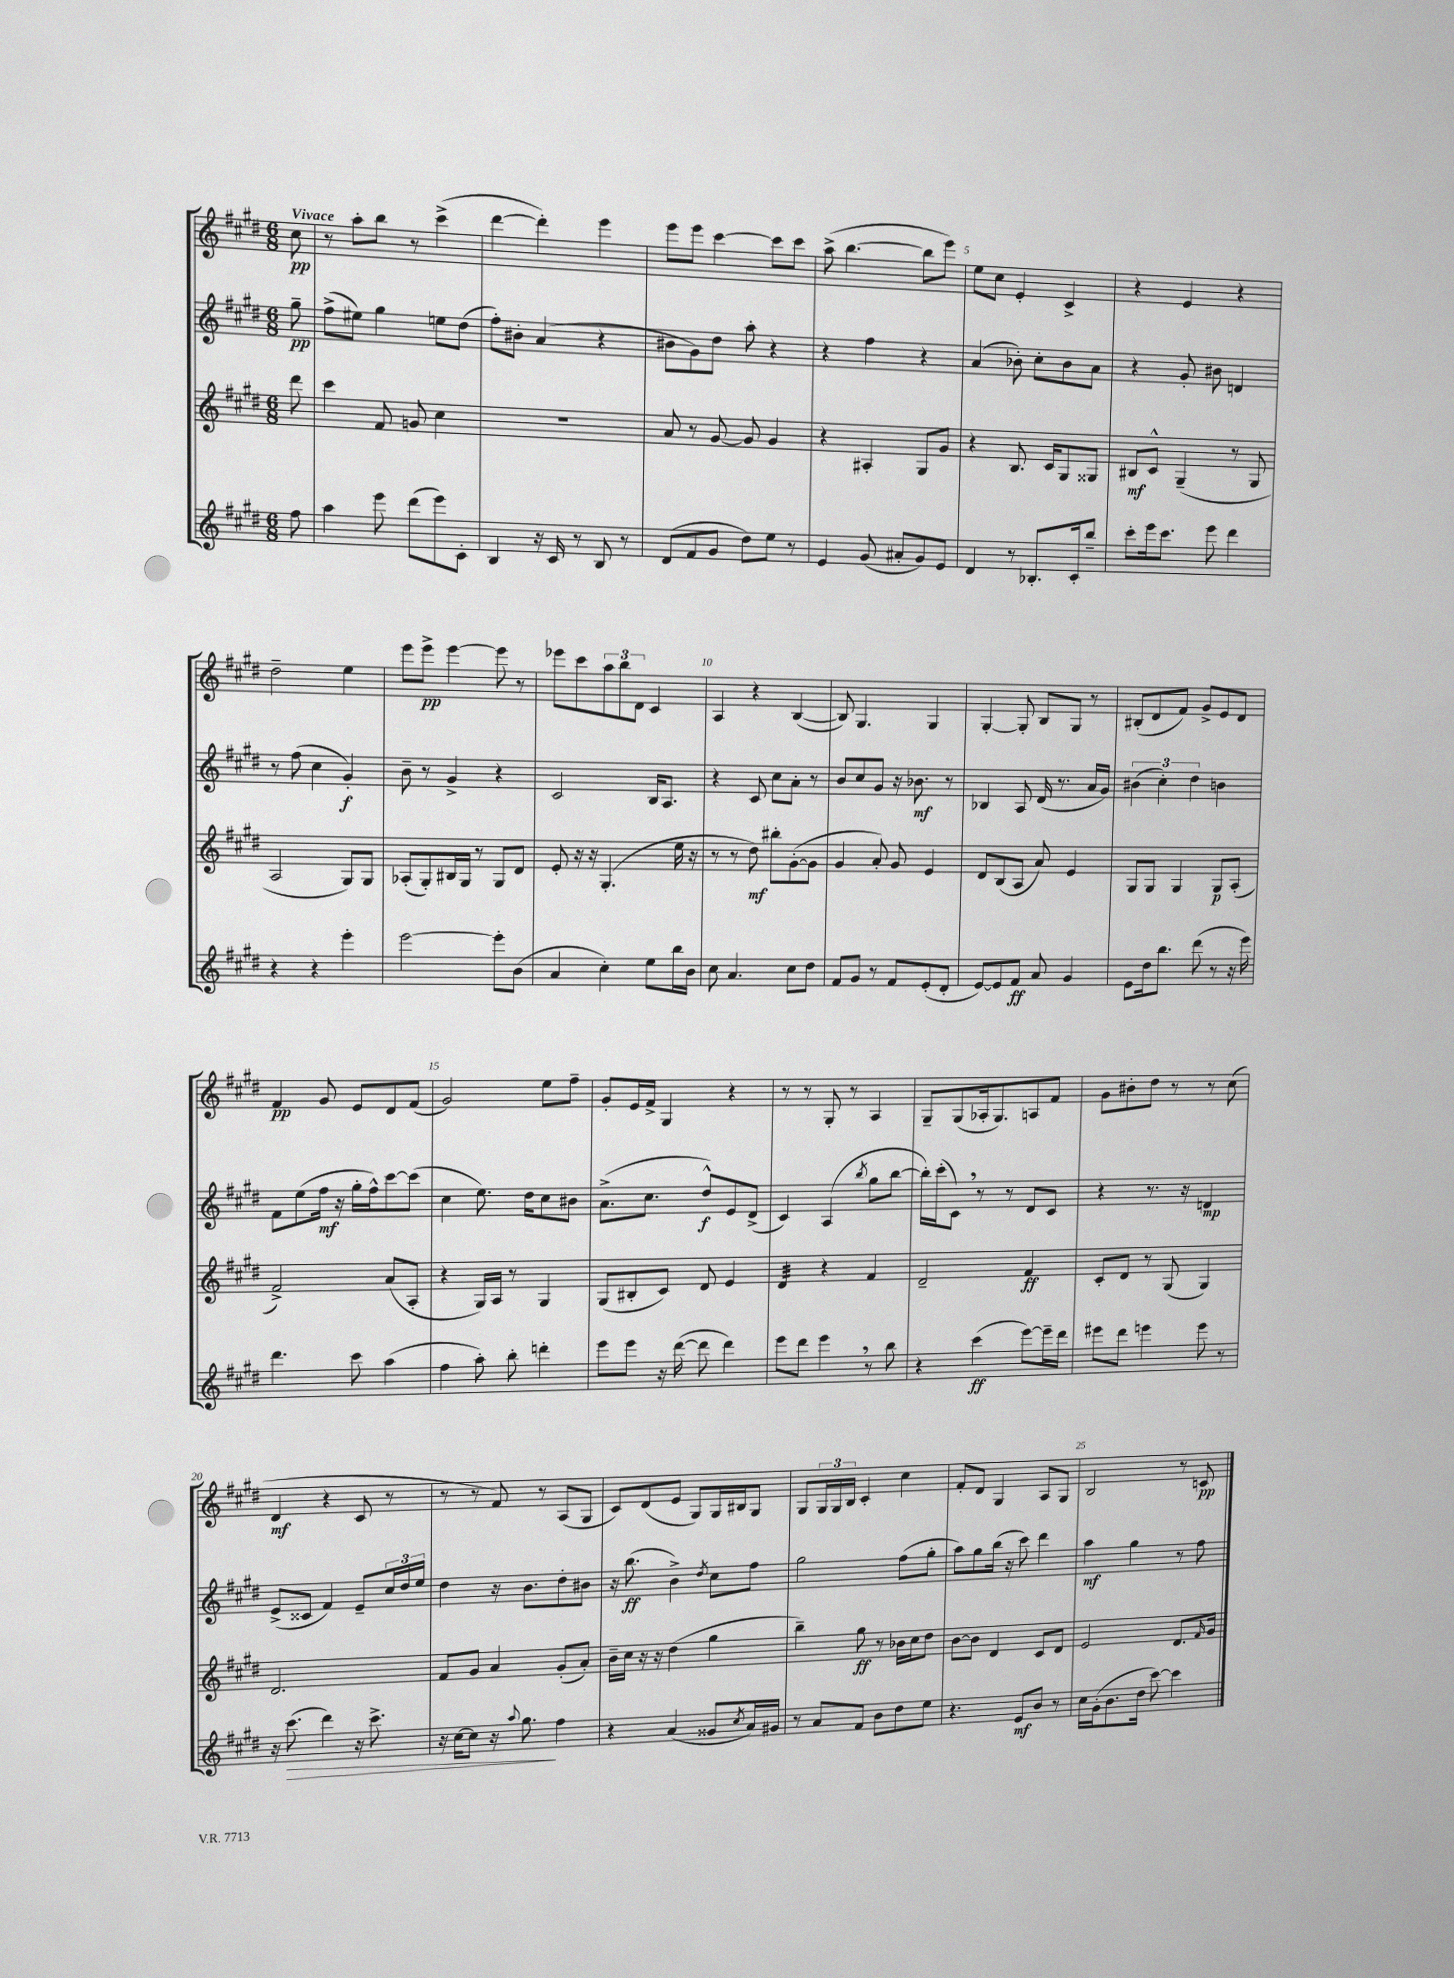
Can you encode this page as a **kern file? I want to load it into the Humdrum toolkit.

**kern	**kern	**kern	**kern
*staff4	*staff3	*staff2	*staff1
*clefG2	*clefG2	*clefG2	*clefG2
*k[f#c#g#d#]	*k[f#c#g#d#]	*k[f#c#g#d#]	*k[f#c#g#d#]
*M6/8	*M6/8	*M6/8	*M6/8
8ff#	8ddd#	8gg#~	8cc#
=	=	=	=
4aa	4ccc#	(8ff#^	8r
.	.	8ee#)	8aa'
8eee	8f#	4gg#	8bb
(8ddd#	8g	.	8r
8eee)	4cc#	8ee	(4ccc#^
8c#'	.	(8dd#	.
=	=	=	=
4B	2.r	8ff#')	[4ddd#
.	.	8b#'	.
16r	.	(4a	4ddd#'])
16c#	.	.	.
8r	.	.	.
8B	.	4r	4eee
8r	.	.	.
=	=	=	=
(8d#	8a	8b#	8eee
8f#	8r	8g#)	8eee
8g#	[8g#	8dd#	[4ccc#
8dd#)	8g#]	8aa'	.
8ee	4g#	4r	8ccc#]
8r	.	.	8ccc#
=	=	=	=
4e	4r	4r	(8aa^
.	.	.	[4.bb
(8g#	4A#'	4ff#	.
8a#'	.	.	.
8g#)	8G#	4r	8bb]
8e	8g#	.	8eee)
=	=	=	=
4d#	4r	(4a	8ee
.	.	.	8cc#
8r	8.B	8b-')	4e'
8.B-'	.	8cc#'	.
.	16c#	.	.
.	8G#	8b-	4c#^
16c#'	.	.	.
8bb~	8G##	8a	.
=	=	=	=
8ccc#'	8B#	4r	4r
16eee	8c#^^	.	.
8.ccc#	.	.	.
.	(4G#~	8g#'	4e
8eee	.	8b#	.
4ddd#	8r	4d	4r
.	8G#	.	.
=	=	=	=
4r	2A	8r	2dd#~
.	.	(8ff#	.
4r	.	4cc#	.
4eee'	8G#)	4g#')	4ee
.	8G#	.	.
=	=	=	=
[2eee	(8A-'	8b~	8eee
.	8G#')	8r	8eee^
.	16B#	4g#^	[4eee
.	16G#	.	.
.	8r	.	.
8eee']	8G#	4r	8eee]
(8b	8d#	.	8r
=	=	=	=
4a	8e'	2c#	8eee-
.	16r	.	8ccc#
.	16r	.	.
4cc#')	(4.G#'	.	12aa
.	.	.	12bb
.	.	.	12d#
8ee	.	16B	4c#
.	.	8.A	.
16bb	16ee	.	.
16b	16r	.	.
=	=	=	=
8cc#	8r	4r	4A
4.a	8r	.	.
.	8dd#)	8c#	4r
.	8bb#'	8cc#	.
8cc#	([8g#'	8a'	([4B
8dd#	8g#]	8r	.
=	=	=	=
8f#	4g#	8b	8B])
8g#	.	8cc#	4.G#
8r	8a')	8g#	.
8f#	8g#	16r	.
.	.	8.b-	.
(8e'	4e	.	4G#
8d#'	.	8r	.
=	=	=	=
[8e)	8d#	4B-	[4G#'
8e]	(8B	.	.
8f#	8A	8A	8G#']
8a	8a)	(16d#	8B
.	.	8.r	.
4g#	4e	.	8G#
.	.	16a	8r
.	.	16g#)	.
=	=	=	=
8e	8G#	(6b#	(8B#'
16dd#	8G#	.	8d#
.	.	6cc#')	.
8.bb	.	.	.
.	4G#	.	8f#)
.	.	6dd#	.
(8ddd#	.	.	8g#^
8r	8G#	4b	8e
16r	(8A'	.	8d#
16eee)	.	.	.
=	=	=	=
4.ddd#	2f#^)	8f#	4f#
.	.	(8ee	.
.	.	16ff#	8g#
.	.	16r	.
8ccc#	.	16gg#'	8e
.	.	16ff#^^)	.
(4aa	(8a	[8ccc#	8d#
.	8A'	(8ccc#]	(8f#
=	=	=	=
4ff#	4r	4cc#	2g#)
8aa')	16G#)	8.ee)	.
.	16A	.	.
8bb'	8r	.	.
.	.	16dd#	.
4ddd'	4G#	8cc#	8ee
.	.	8b#	8ff#~
=	=	=	=
8eee	(8G#	(8.a^	8g#'
8eee	8B#'	.	16e
.	.	8.cc#	16f#^
16r	8c#)	.	4G#
([16ddd#	.	.	.
8ddd#]	8d#	8dd#^^)	.
4ddd#)	4e	8e	4r
.	.	(8d#^	.
=	=	=	=
8eee	4d#	4c#)	8r
8ddd#	.	.	8r
4eee	4r	(4A	8G#'
.	.	.	8r
.	.	8qbb	.
8r	4f#	8gg#	4A
8bb	.	[8bb	.
=	=	=	=
4r	2d#~	16bb'])	8G#~
.	.	(16ccc#'	.
.	.	8c#)	(8G#
(4ccc#	.	8r	16A-'
.	.	.	8.G#)
.	.	8r	.
[8eee)	4f#	8d#	8A
16eee~]	.	8c#	8f#
16ddd#	.	.	.
=	=	=	=
8eee#	8c#'	4r	8g#
8ddd#	8d#	.	8b#'
4eee	8r	8.r	8dd#
.	(8G#	.	8r
.	.	16r	.
8eee	4G#)	4d	8r
8r	.	.	(8cc#
=	=	=	=
16r	2.d#	(8e^	4d#
(8.ccc#	.	.	.
.	.	8c##	.
4ddd#)	.	4f#)	4r
16r	.	8e~	8c#
8.ccc#^	.	.	.
.	.	24cc#	8r
.	.	24dd#	.
.	.	24ee	.
=	=	=	=
16r	8f#	4dd#	8r
[16cc#	.	.	.
8cc#]	8g#	.	8r
16r	4a	16r	8f#)
8qqaa	.	.	.
8.gg#	.	8.b	.
.	.	.	8r
4ff#	(8g#'	8dd#'	(8A
.	8a')	8b#	8G#
=	=	=	=
4r	16b~	16r	8c#)
.	16cc#	(8.bb	.
.	16r	.	(8d#
.	16r	.	.
(4a	(4dd#	4b^)	8e
.	.	.	8G#)
.	.	8qdd#	.
8g##	4gg#	8cc#	16G#
.	.	.	16B#
8qcc#	.	.	.
16a)	.	8ff#	8G#
16g#	.	.	.
=	=	=	=
8r	4bb~)	2gg#	8G#
8a	.	.	24G#
.	.	.	24G#
.	.	.	24B
8f#	8gg#	.	4c#'
8b	8r	.	.
8dd#	16b-	(8ff#	4cc#
.	16cc#	.	.
8ee	8dd#	8gg#'	.
=	=	=	=
4.r	[8b	8aa)	8f#'
.	8b]	8gg#	8d#
.	4d#	(16bb	4G#
.	.	16r	.
8e	.	8ccc#)	.
8b	8c#	4ddd#	8A
8r	8d#	.	8G#
=	=	=	=
16cc#	2e	4aa	2B
(16g#'	.	.	.
8.b	.	.	.
.	.	4gg#	.
16dd#	.	.	.
[8ccc#)	.	.	.
4ccc#]	8.d#	8r	8r
.	.	8ff#	8c
.	16qqf#	.	.
.	16g#	.	.
==	==	==	==
*-	*-	*-	*-
